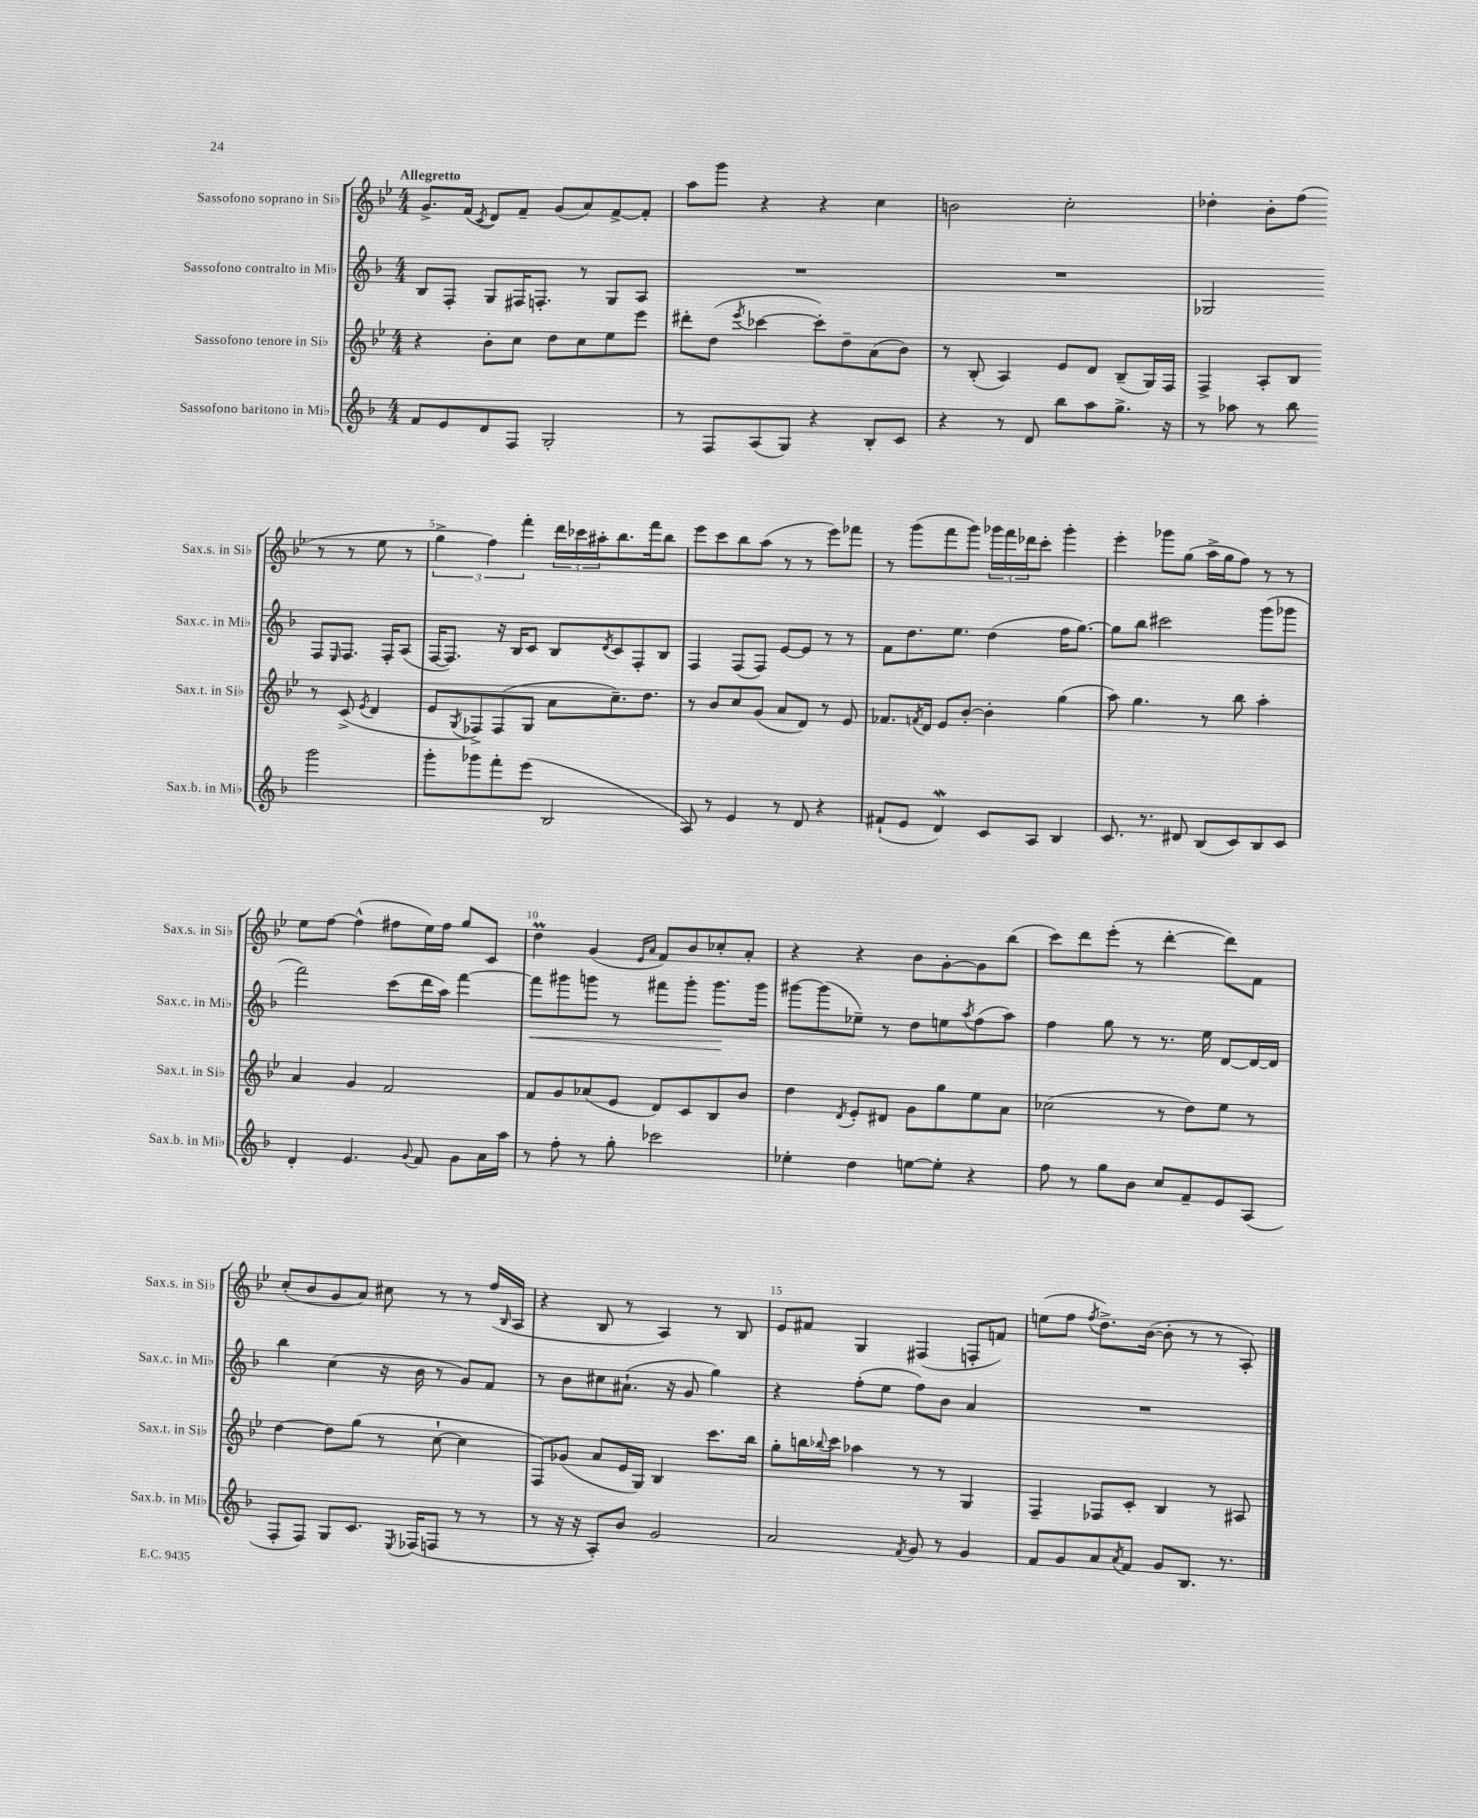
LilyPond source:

<<
\new StaffGroup <<
\new Staff = "s0" \with { instrumentName = "Sassofono soprano in Sib" shortInstrumentName = "Sax.s. in Sib" } {
    \clef treble \key bes \major \numericTimeSignature \time 4/4 \tempo "Allegretto"
    g'8.-> f'16( \acciaccatura { c'8 } d'8) f'8-- g'8( a'8) f'8~-> f'8-. |
    a''8 g'''8 r4 r4 c''4 |
    b'2 c''2-. |
    des''4-. bes'8-. f''8( r8 r8 ees''8 r8 |
    \tuplet 3/2 { g''4-> f''4) f'''4-. } \tuplet 3/2 { d'''16 ces'''16 ais''16-. } bes''8. f'''16 bes''8 |
    ees'''8 c'''8 bes''8 a''8( r8 r8 ees'''8) fes'''8 |
    r8 g'''8( f'''8 g'''8) \tuplet 3/2 { ges'''16 f'''16 des'''16 } c'''8-. ges'''4-. |
    ees'''4-. ges'''8 g''8( a''16-> g''16 f''8) r8 r8 |
    ees''8 f''8~ f''4-^( fis''8 ees''16) fis''16 g''8 c'8 |
    d''4\prall g'4( \grace { ees'16 a'16 } f'8) bes'8 ces''8-. a'8-. |
    r4 r4 bes'8 g'8~-. g'8 bes''8( |
    c'''8) d'''8 ees'''8-.( r8 d'''4~-. d'''8) f'8 |
    c''8-.( bes'8 g'8 a'8) cis''8 r8 r8 f''16( \grace { bes16 } a16 |
    r4 bes8 r8 a4) r8 bes8 |
    ees'8 fis'8 g4 fis4( f8-. f'8) |
    e''8( f''8 \acciaccatura { f''8 } d''8.->) bes'16~( bes'8-. r8 r8 a8-.) \bar "|." |
}
\new Staff = "s1" \with { instrumentName = "Sassofono contralto in Mib" shortInstrumentName = "Sax.c. in Mib" } {
    \clef treble \key f \major \numericTimeSignature \time 4/4
    bes8 f8-. g8 fis16 f8.-. r8 g8 a8 |
    R1 |
    R1 |
    ges2 f8 \grace { e16 } f8. f16-. a8( |
    f16~ f8.) r16 bes16 c'8 bes8 \acciaccatura { d'8 } c'8 f8-. bes8 |
    f4 f8( f8) e'8~ e'8 r8 r8 |
    f'8 d''8. e''8. d''4( f''16 g''8.~) |
    g''8 bes''8 cis'''2 g'''8( ges'''8 |
    f'''2) c'''8( d'''16 a''16) f'''4~ |
    f'''8\< gis'''8 g'''8 r8 fis'''8 g'''8-. g'''8.\! g'''16 |
    gis'''8~ gis'''8( ees''8--) r8 d''8 e''8 \acciaccatura { a''8 } f''8( a''8) |
    f''4 g''8 r8 r8. e''16 d'8~ d'16~ d'16 |
    bes''4 c''4( r16 bes'16 r8 g'8) f'8 |
    r8 bes'8 cis''8 ais'8.-!( r16 g'8 g''4) |
    r4 f''8-.( e''8 f''8) bes'8 a'4 |
    R1 \bar "|." |
}
\new Staff = "s2" \with { instrumentName = "Sassofono tenore in Sib" shortInstrumentName = "Sax.t. in Sib" } {
    \clef treble \key bes \major \numericTimeSignature \time 4/4
    r4 bes'8-. c''8 d''8 c''8 ees''8 ees'''8 |
    dis'''8-. d''8( \acciaccatura { ees'''8 } ces'''4~ ces'''8-.) d''8-- a'8( bes'8) |
    r8 bes8-.( a4) ees'8 d'8 bes8--( g16) f16 |
    f4-> a8-. bes8 r8 c'8->( \acciaccatura { ees'8 } d'4 |
    ees'8 \acciaccatura { g8 } fes8->) fes8( g8 a'8 c''8.--) d''8. |
    r8 bes'8 c''8 g'8( a'8 d'8) r8 ees'8 |
    fes'8. \acciaccatura { f'8 } d'16 ees'8 bes'8~-. bes'4-. g''4( |
    a''8) g''4. r8 bes''8 a''4-. |
    a'4 g'4 f'2 |
    f'8 g'8 aes'8( ees'8 d'8) c'8 bes8 bes'8 |
    d''4 \acciaccatura { d'8 } ees'8-. dis'8 g'8 g''8 ees''8 a'8 |
    ces''2( r8 d''8) ees''8 r8 |
    d''4~ d''8 g''8( r8 c''8~-! c''4 |
    f8) ges'8( a'8 ees'16 g16) bes4 c'''8. bes''16 |
    g''8-. b''16 \appoggiatura { bes''8 } c'''16 aes''4 r8 r8 g4 |
    f4-- fes8 c'8-. bes4 r8 ais8 \bar "|." |
}
\new Staff = "s3" \with { instrumentName = "Sassofono baritono in Mib" shortInstrumentName = "Sax.b. in Mib" } {
    \clef treble \key f \major \numericTimeSignature \time 4/4
    f'8 e'8 d'8 f8 g2-. |
    r8 f8 a8( g8) r4 bes8-. c'8 |
    r4 r8 d'8 bes''8 a''8 g''8.-> r16 |
    r8 aes''8 r8 bes''8 g'''2 |
    g'''8-. ges'''8 f'''8-. e'''8( bes2 |
    a8) r8 e'4 r8 d'8 r4 |
    fis'8-!( e'8 d'4\mordent) c'8 a8 bes4 |
    c'8. r8. dis'8 bes8( c'8) bes8 c'8 |
    d'4-. e'4. \appoggiatura { g'8 } f'8 g'8 a'16 a''16 |
    r8 f''8-. r8 g''8-. ces'''2 |
    ees''4-. d''4 e''8~ e''8-. r4 |
    f''8 r8 g''8 bes'8 c''8 f'8-- e'8 a8( |
    f8-. f8) g8 c'8. \acciaccatura { e8 } fes16( f8 r8 r8 |
    r8 r16 r16 a8-.) bes'8 g'2 |
    a'2 \acciaccatura { f'8 } g'8 r8 g'4 |
    f'8 g'8 a'8 \acciaccatura { a'8 } f'8 g'8 bes8. r8. \bar "|." |
}
>>
>>
\layout { \context { \Score \override BarNumber.break-visibility = ##(#f #t #t) barNumberVisibility = #(every-nth-bar-number-visible 5) } }
